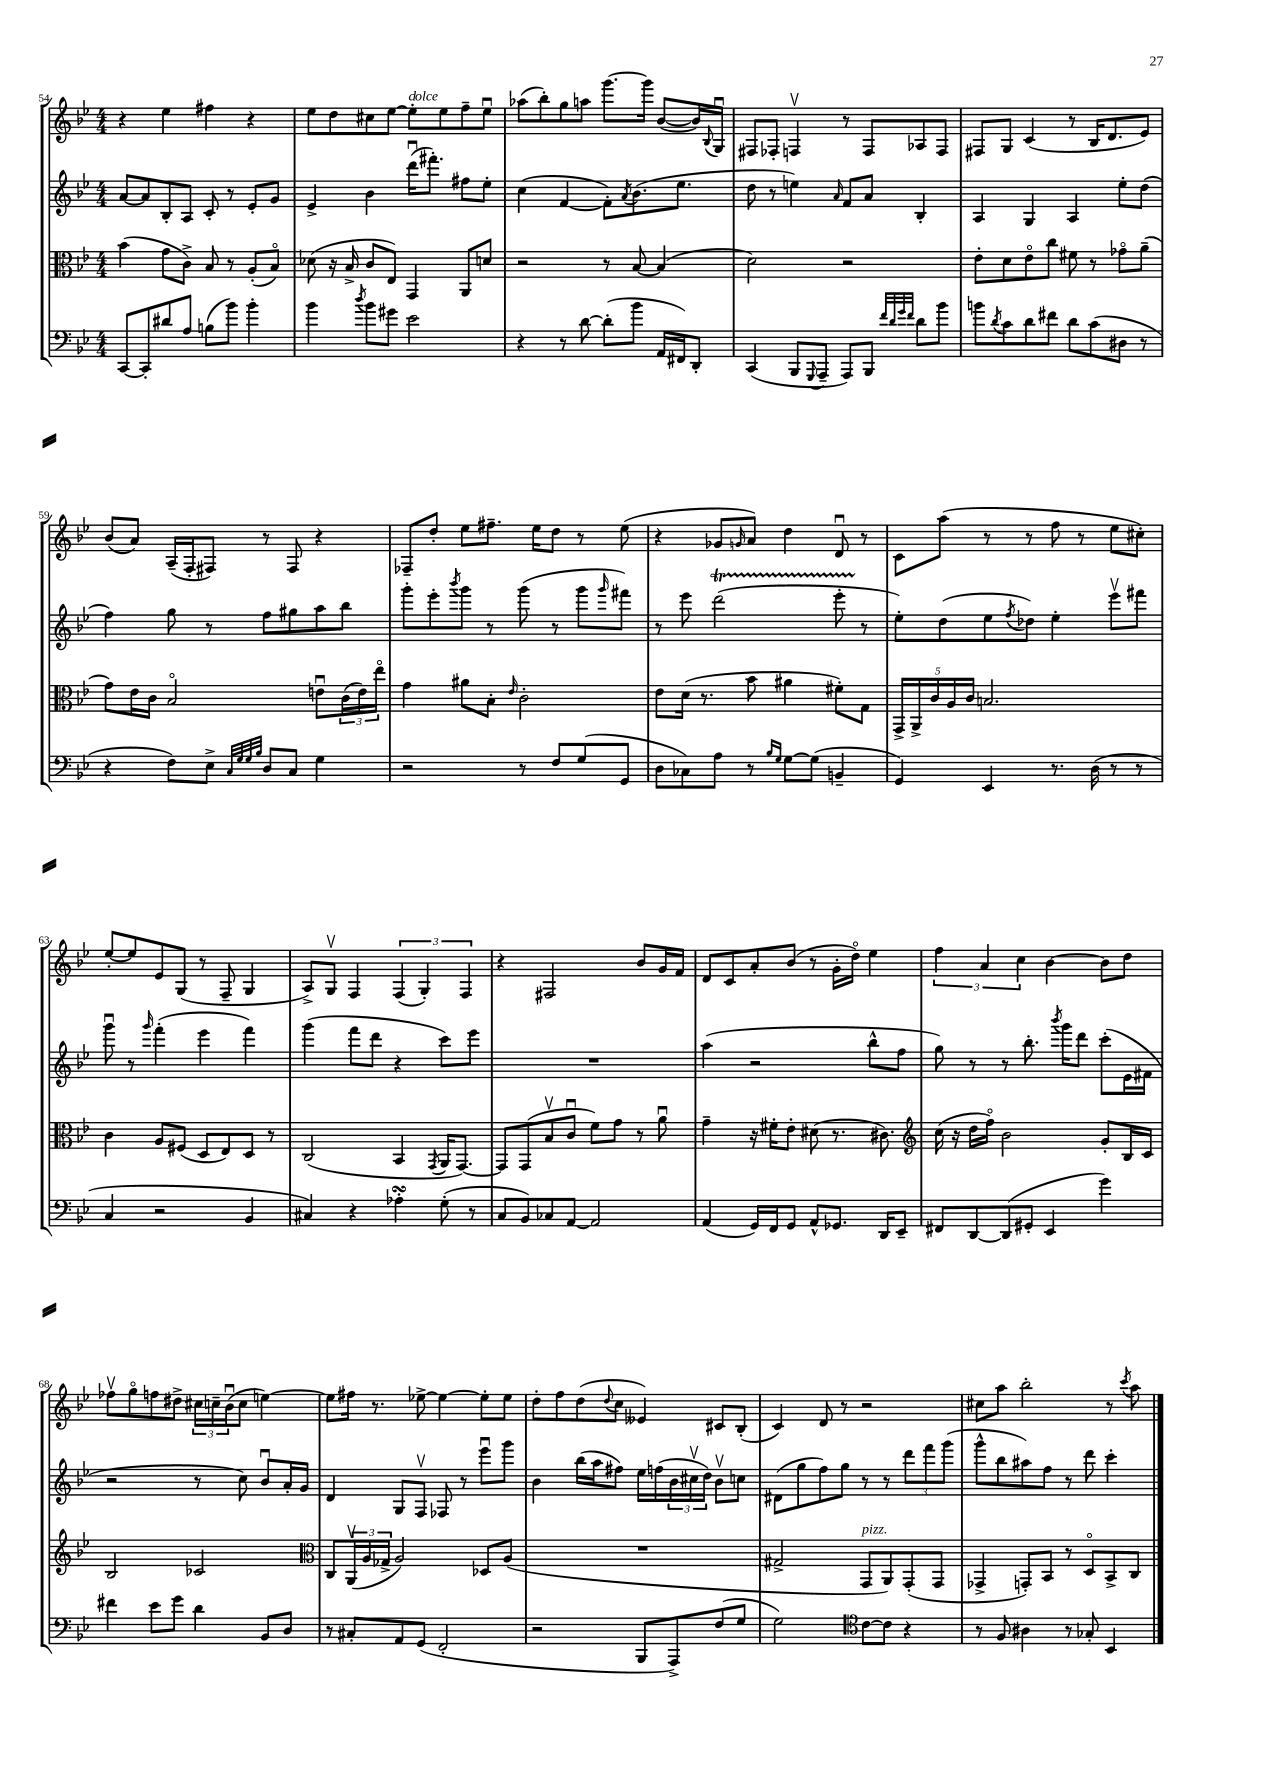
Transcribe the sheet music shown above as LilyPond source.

<<
\new StaffGroup <<
\new Staff = "s0" {
    \clef treble \key bes \major \numericTimeSignature \time 4/4
    r4 ees''4 fis''4 r4 |
    ees''8 d''8 cis''8 ees''8~ ees''8-.^\markup { \italic "dolce" } ees''8 f''8-- ees''8\downbow |
    aes''8( bes''8-.) g''8 a''8 g'''8.~ g'''16 bes'8~( bes'16) \appoggiatura { bes8 } g16\downbow |
    fis8 fes8-. f4\upbow r8 f8 aes8 f8 |
    fis8 g8 c'4( r8 bes16 d'8. ees'8) |
    bes'8( a'8) a16--( f16-. fis8) r8 fis8 r4 |
    fes8-- d''8-. ees''8 fis''8.-- ees''16 d''8 r8 ees''8( |
    r4 ges'8 \grace { g'16 } a'8) d''4 d'8\downbow r8 |
    c'8 a''8( r8 r8 f''8 r8 ees''8 cis''8-.) |
    ees''8~-. ees''8 ees'8 g8( r8 f8-- g4 |
    a8->) g8\upbow f4 \tuplet 3/2 { f4( g4-.) f4 } |
    r4 fis2 bes'8 g'16 f'16 |
    d'8 c'8 a'8-. bes'8( r8 g'16-. d''16\flageolet) ees''4 |
    \tuplet 3/2 { f''4 a'4 c''4 } bes'4~ bes'8 d''8 |
    fes''8\upbow g''8\flageolet f''8 dis''8-> \tuplet 3/2 { cis''16 c''16-- bes'16\downbow( } c''8 e''4~) |
    e''8 fis''16 r8. ees''8~-> ees''4~ ees''8-. ees''8 |
    d''8-. f''8 d''8( \appoggiatura { d''8 } c''8 eeses'4) cis'8 bes8-.( |
    c'4) d'8 r8 r2 |
    cis''8 a''8 bes''2-. r8 \acciaccatura { c'''8 } a''8 \bar "|." |
}
\new Staff = "s1" {
    \clef treble \key bes \major \numericTimeSignature \time 4/4
    a'8~ a'8 bes8-. a8 c'8-. r8 ees'8-. g'8 |
    ees'4-> bes'4 d'''16\downbow( fis'''8.-.) fis''8 ees''8-. |
    c''4( f'4~ f'8-.) \acciaccatura { a'8 } bes'8.( ees''8. |
    d''8 r8 e''4) \grace { a'16 } f'8 a'8 bes4-. |
    a4 g4 a4 ees''8-. d''8( |
    f''4) g''8 r8 f''8 gis''8 a''8 bes''8 |
    g'''8-. ees'''8-. \acciaccatura { bes'''8 } g'''8 r8 g'''8( r8 g'''8 \grace { g'''16 } fis'''8) |
    r8 ees'''8 d'''2\startTrillSpan( ees'''8-. r8\stopTrillSpan |
    ees''8-.) d''8( ees''8 \acciaccatura { f''8 } des''8) ees''4-. ees'''8\upbow fis'''8 |
    g'''8\downbow r8 \grace { g'''16 } f'''4-.( ees'''4 f'''4) |
    g'''4( f'''8 d'''8 r4 c'''8) ees'''8 |
    R1 |
    a''4( r2 bes''8-^ f''8 |
    g''8) r8 r8 bes''8.-. \acciaccatura { bes'''8 } g'''16 d'''8 c'''8-.( ees'16 fis'16 |
    r2 r8 c''8) bes'8\downbow a'16-. g'16 |
    d'4 g8 f8\upbow fes8 r8 ees'''8\downbow g'''8 |
    bes'4 bes''16( a''16 fis''8) ees''16 f''16( \tuplet 3/2 { bes'16 cis''16\upbow d''16) } bes'8\upbow c''8 |
    dis'8( g''8 f''8) g''8 r8 r8 \tuplet 3/2 { d'''8 f'''8 g'''8( } |
    g'''8-^ bes''8 ais''8) f''8 r8 d'''8 c'''4-. \bar "|." |
}
\new Staff = "s2" {
    \clef alto \key bes \major \numericTimeSignature \time 4/4
    bes'4( g'8 c'8->) bes8 r8 a8-.( bes8\flageolet) |
    des'8( r16 bes16-> c'8 ees8) g,4 a,8 d'8 |
    r2 r8 bes8~ bes4( |
    d'2) r2 |
    ees'8-. d'8 ees'8\flageolet c''8 fis'8 r8 ges'8\flageolet a'8--( |
    g'8) ees'16 c'16 bes2\flageolet e'8\downbow \tuplet 3/2 { c'16( e'16) ees''16\flageolet } |
    g'4 ais'8 bes8-. \grace { ees'16 } c'2-. |
    ees'8 d'16( r8. bes'8 ais'4 fis'8-.) g8 |
    \tuplet 5/4 { g,16-> a,16-> c'16 a16 c'16 } b2. |
    c'4 a8 fis8( d8 ees8) d8 r8 |
    c2( bes,4 \acciaccatura { g,8 } a,16 g,8.~) |
    g,8 g,8( bes8\upbow c'8\downbow f'8) g'8 r8 a'8\downbow |
    g'4-- r16 fis'16-. ees'8-. dis'8( r8. cis'8.) |
    \clef treble c''16( r16 d''16 f''16\flageolet) bes'2 g'8-. bes16 c'16 |
    bes2 ces'2 |
    \clef alto c8 \tuplet 3/2 { a,16\upbow( a16 ges16-> } a2) des8 a8( |
    R1 |
    gis2-> g,8^\markup { \italic "pizz." } a,8) g,8-.( g,8 |
    ges,4-> g,8-.) bes,8 r8 d8\flageolet bes,8-> c8 \bar "|." |
}
\new Staff = "s3" {
    \clef bass \key bes \major \numericTimeSignature \time 4/4
    c,8~ c,8-. dis'8 a8 b8( bes'8) bes'4-. |
    bes'4 \acciaccatura { d''8 } bes'8 gis'8 ees'2 |
    r4 r8 d'8~ d'8-.( bes'8 a,16 fis,16) d,8-. |
    c,4( bes,,8 \appoggiatura { g,,8 } a,,8-- a,,8) bes,,8 \grace { f'32 d'32 g'32 f'32 } d'8 bes'8 |
    b'8 \acciaccatura { d'8 } c'8 d'8 fis'8 d'8 c'8( dis8 r8 |
    r4 f8) ees8-> \grace { c32 g32 g32 bes32 } d8 c8 g4 |
    r2 r8 f8 g8( g,8 |
    d8 ces8) a8 r8 \grace { bes16 g16 } g8~ g8( b,4-- |
    g,4) ees,4 r8. d16( r8 r8 |
    c4 r2 bes,4 |
    cis4) r4 aes4-.\turn g8-.( r8 |
    c8 bes,8) ces8 a,8~ a,2 |
    a,4( g,16) f,16 g,8 a,8-^ ges,8. d,16 ees,8-- |
    fis,8 d,8~ d,8( gis,8-. ees,4 g'4) |
    fis'4 ees'8 g'8 d'4 bes,8 d8 |
    r8 cis8-. a,8 g,8( f,2-. |
    r2 bes,,8 a,,8->) f8( g8 |
    g2) \clef tenor c'8~ c'8 r4 |
    r8 f8 ais4 r8 ges8-. bes,4 \bar "|." |
}
>>
>>
\layout { \context { \Score currentBarNumber = #54 } }
